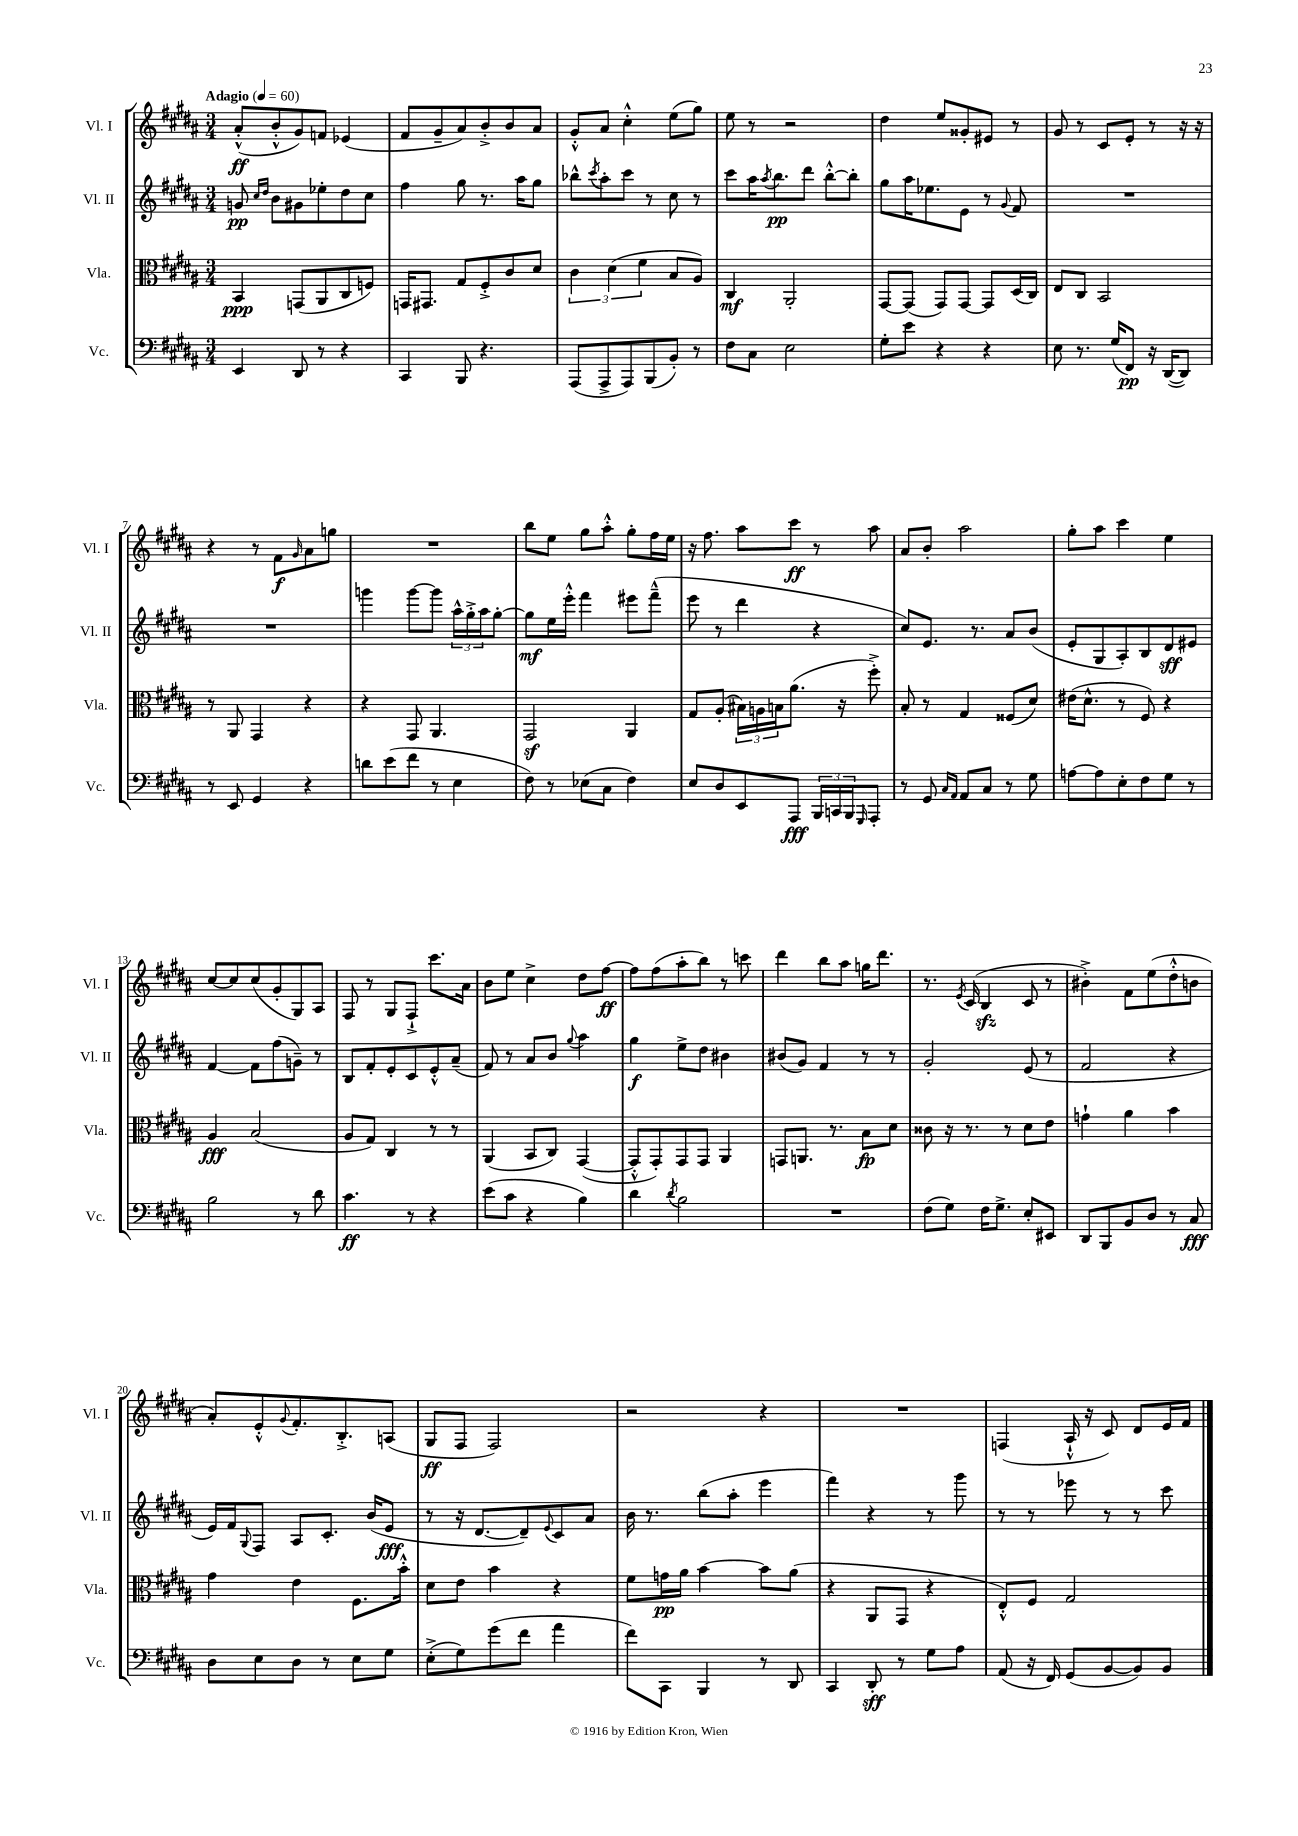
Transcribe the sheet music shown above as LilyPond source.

<<
\new StaffGroup <<
\new Staff = "s0" \with { instrumentName = "Vl. I" shortInstrumentName = "Vl. I" } {
    \clef treble \key b \major \numericTimeSignature \time 3/4 \tempo "Adagio" 4 = 60
    ais'8-.-^\ff( b'8-.-^ gis'8) f'8 ees'4( |
    fis'8 gis'8-- ais'8) b'8-.-> b'8 ais'8 |
    gis'8-.-^ ais'8 cis''4-.-^ e''8( gis''8) |
    e''8 r8 r2 |
    dis''4 e''8 gisis'8-. eis'8 r8 |
    gis'8 r8 cis'8 e'8-. r8 r16 r16 |
    r4 r8 fis'8\f \grace { gis'16 } ais'8 g''8 |
    R2. |
    b''8 e''8 gis''8 ais''8-.-^ gis''8-. fis''16 e''16 |
    r16 fis''8. ais''8 cis'''8\ff r8 ais''8 |
    ais'8 b'8-. ais''2 |
    gis''8-. ais''8 cis'''4 e''4 |
    cis''8~ cis''8 cis''8( gis'8-. gis8) ais8 |
    fis8 r8 gis8 fis8-!-> cis'''8. ais'16 |
    b'8 e''8 cis''4-> dis''8 fis''8~\ff |
    fis''8 fis''8( ais''8-. b''8) r8 c'''8 |
    dis'''4 b''8 ais''8 g''16 dis'''8. |
    r8. \acciaccatura { e'8 } cis'16( b4\sfz cis'8 r8 |
    bis'4-.->) fis'8 e''8( dis''8-.-^ b'8 |
    ais'8-.) e'8-.-^ \appoggiatura { gis'8 } fis'8.-. b8.-.-> a8( |
    gis8\ff fis8 fis2) |
    r2 r4 |
    R2. |
    f4( ais16-!-^ r16 cis'8) dis'8 e'16 fis'16 \bar "|." |
}
\new Staff = "s1" \with { instrumentName = "Vl. II" shortInstrumentName = "Vl. II" } {
    \clef treble \key b \major \numericTimeSignature \time 3/4
    g'8\pp \grace { cis''16 dis''16 } b'8 gis'8 ees''8-. dis''8 cis''8 |
    fis''4 gis''8 r8. ais''16 gis''8 |
    bes''8-^ \acciaccatura { cis'''8 } ais''8-. cis'''8 r8 cis''8 r8 |
    cis'''8 ais''16 \acciaccatura { ais''8 } b''8.\pp dis'''8 b''8~-.-^ b''8-. |
    gis''8 ais''16 ees''8. e'8 r8 \appoggiatura { gis'8 } fis'8 |
    R2. |
    R2. |
    g'''4 g'''8~ g'''8 \tuplet 3/2 { ais''16-^ gis''16-.-> ais''16 } gis''8~-. |
    gis''8\mf e''16 e'''16-.-^ fis'''4 eis'''8 fis'''8---^( |
    e'''8 r8 dis'''4 r4 |
    cis''8) e'8. r8. ais'8 b'8( |
    e'8-. gis8 ais8-.) b8 dis'8\sff eis'8 |
    fis'4~ fis'8 fis''8( g'8--) r8 |
    b8 fis'8-. e'8-. cis'8 e'8-.-^ ais'8--( |
    fis'8) r8 ais'8 b'8 \appoggiatura { gis''8 } ais''4 |
    gis''4\f e''8-> dis''8 bis'4 |
    bis'8( gis'8) fis'4 r8 r8 |
    gis'2-. e'8( r8 |
    fis'2 r4 |
    e'16) fis'16 \appoggiatura { gis8 } fis8 ais8 cis'8.-. b'16( e'8\fff |
    r8 r16 dis'8.~ dis'8--) \appoggiatura { e'8 } cis'8 ais'8 |
    b'16 r8. b''8( ais''8-. e'''4 |
    fis'''4) r4 r8 gis'''8 |
    r8 r8 ees'''8 r8 r8 cis'''8 \bar "|." |
}
\new Staff = "s2" \with { instrumentName = "Vla." shortInstrumentName = "Vla." } {
    \clef alto \key b \major \numericTimeSignature \time 3/4
    b,4\ppp g,8( ais,8 cis8 f8) |
    g,16 gis,8. gis8 fis8-.-> cis'8 dis'8 |
    \tuplet 3/2 { cis'4 dis'4( fis'4 } b8 ais8) |
    cis4\mf ais,2-. |
    gis,8~ gis,8( gis,8) gis,8~ gis,8 dis16( cis16) |
    e8 cis8 b,2 |
    r8 ais,8 gis,4 r4 |
    r4 gis,8 ais,4. |
    gis,2\sf ais,4 |
    gis8 ais8-.( \tuplet 3/2 { bis16) a16 b16 } ais'8.( r16 fis''8-.->) |
    b8-. r8 gis4 fisis8( dis'8) |
    eis'16( dis'8.-^ r8 fis8) r4 |
    ais4\fff b2( |
    ais8 gis8) cis4 r8 r8 |
    ais,4( b,8 cis8) gis,4~( |
    gis,8-.-^ gis,8-.) gis,8 gis,8 ais,4 |
    g,8 a,8. r8. b8\fp dis'8 |
    cisis'8 r16 r8. r8 dis'8 e'8 |
    g'4-! ais'4 b'4 |
    gis'4 e'4 fis8. b'16-.-^ |
    dis'8 e'8 b'4 r4 |
    fis'8 g'16\pp ais'16 b'4~ b'8 ais'8( |
    r4 ais,8 gis,8 r4 |
    e8-.-^) fis8 gis2 \bar "|." |
}
\new Staff = "s3" \with { instrumentName = "Vc." shortInstrumentName = "Vc." } {
    \clef bass \key b \major \numericTimeSignature \time 3/4
    e,4 dis,8 r8 r4 |
    cis,4 b,,8 r4. |
    ais,,8( ais,,8-> ais,,8) b,,8( b,8-.) r8 |
    fis8 cis8 e2 |
    gis8-. e'8 r4 r4 |
    e8 r8. gis16( fis,8\pp) r16 dis,16~( dis,8) |
    r8 e,8 gis,4 r4 |
    d'8 e'8( fis'8 r8 e4 |
    fis8) r8 ees8( cis8 fis4) |
    e8 dis8 e,8 ais,,8\fff \tuplet 3/2 { b,,16 c,16 b,,16 } \grace { gis,,16 } ais,,8-. |
    r8 gis,8 \grace { cis16 ais,16 } ais,8 cis8 r8 gis8 |
    a8~ a8 e8-. fis8 gis8 r8 |
    b2 r8 dis'8 |
    cis'4.\ff r8 r4 |
    e'8( cis'8 r4 b4) |
    dis'4 \acciaccatura { dis'8 } b2 |
    R2. |
    fis8( gis8) fis16 gis8.-> e8-. eis,8 |
    dis,8 b,,8 b,8 dis8 r8 cis8\fff |
    dis8 e8 dis8 r8 e8 gis8 |
    e8-.->( gis8) gis'8( fis'8 ais'4 |
    fis'8) cis,8 b,,4 r8 dis,8 |
    cis,4 dis,8-.\sff r8 gis8 ais8 |
    ais,8( r16 fis,16) gis,8( b,8~ b,8) b,8 \bar "|." |
}
>>
>>
